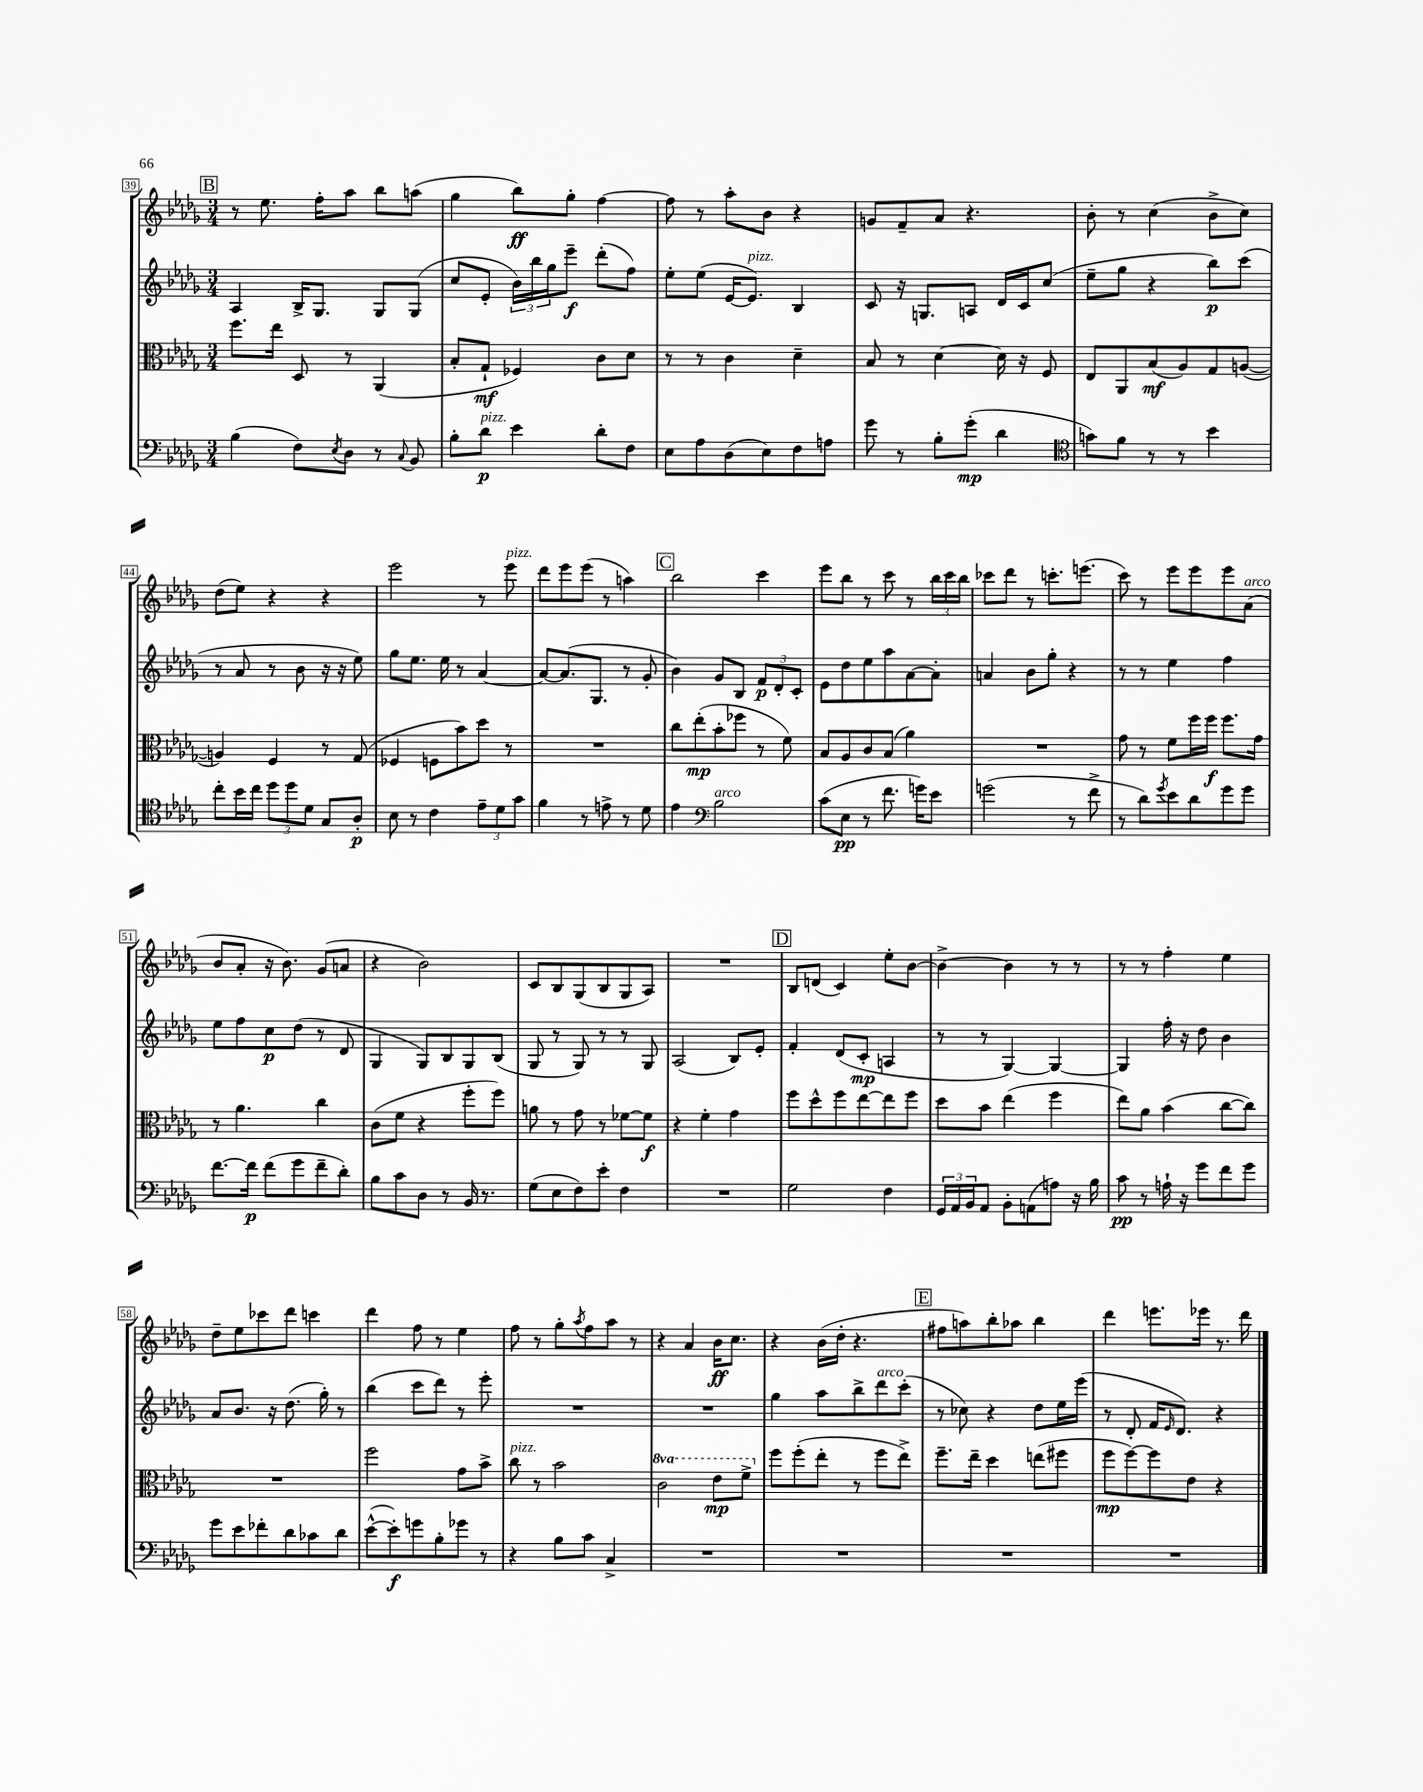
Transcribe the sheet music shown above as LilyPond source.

<<
\new StaffGroup <<
\new Staff = "s0" {
    \clef treble \key des \major \numericTimeSignature \time 3/4
    \mark \markup { \box "B" } r8 ees''8. f''16-. aes''8 bes''8 a''8( |
    ges''4 bes''8\ff) ges''8-. f''4~ |
    f''8 r8 aes''8-. bes'8 r4 |
    g'8 f'8-- aes'8 r4. |
    bes'8-. r8 c''4( bes'8-> c''8) |
    des''8( ees''8) r4 r4 |
    ees'''2 r8 ees'''8^\markup { \italic "pizz." } |
    des'''8 ees'''8 ees'''8( r8 a''4) |
    \mark \markup { \box "C" } bes''2 c'''4 |
    ees'''8 bes''8 r8 c'''8 r8 \tuplet 3/2 { bes''16 c'''16 bes''16 } |
    ces'''8 des'''8 r8 c'''8.-. e'''8.( |
    c'''8) r8 ees'''8 ees'''8 ees'''8 aes'8^\markup { \italic "arco" }( |
    bes'8 aes'8-. r16 bes'8.) ges'8( a'8 |
    r4 bes'2) |
    c'8 bes8 ges8( bes8 ges8 aes8) |
    R2. |
    \mark \markup { \box "D" } bes8 d'8( c'4) ees''8-. bes'8~ |
    bes'4~-> bes'4 r8 r8 |
    r8 r8 f''4-. ees''4 |
    des''8-- ees''8 ces'''8 des'''8 c'''4 |
    des'''4 f''8 r8 ees''4 |
    f''8 r8 ges''8-. \acciaccatura { aes''8 } f''8 aes''8 r8 |
    r4 aes'4 bes'16\ff c''8. |
    r4 bes'16( des''16-. r4. |
    \mark \markup { \box "E" } fis''8 a''8) bes''8-. aes''8 bes''4 |
    des'''4 e'''8. ees'''16 r8. des'''16 \bar "|." |
}
\new Staff = "s1" {
    \clef treble \key des \major \numericTimeSignature \time 3/4
    \mark \markup { \box "B" } aes4 bes16-> ges8. ges8 ges8( |
    c''8 ees'8-. \tuplet 3/2 { bes'16) bes''16 ges''16 } ees'''8--\f des'''8-.( f''8) |
    ees''8-. ees''8( ees'16~ ees'8.^\markup { \italic "pizz." }) bes4 |
    c'8 r16 g8. a8 des'16 c'16 c''8( |
    ees''8-- ges''8 r4 bes''8\p) c'''8( |
    r8 aes'8 r8 bes'8 r16 r16 ees''8) |
    ges''8 ees''8. ees''16 r8 aes'4~ |
    aes'8~ aes'8.( ges8. r8 ges'8-. |
    \mark \markup { \box "C" } bes'4) ges'8 bes8 \tuplet 3/2 { f'8\p des'8-. c'8-. } |
    ees'8 des''8 ees''8 aes''8 aes'8~ aes'8-. |
    a'4 bes'8 ges''8-. r4 |
    r8 r8 ees''4 f''4 |
    ees''8 f''8 c''8\p des''8( r8 des'8 |
    ges4 ges8) bes8 ges8 bes8( |
    ges8 r8 ges8) r8 r8 ges8 |
    aes2( bes8) ees'8-. |
    \mark \markup { \box "D" } f'4-. des'8( c'8-.\mp a4 |
    r8 r8 ges4~) ges4~ |
    ges4 f''16-. r16 des''8 bes'4 |
    aes'8 bes'8. r16 des''8.( ges''16-.) r8 |
    bes''4( c'''8 des'''8) r8 ees'''8-. |
    R2. |
    R2. |
    ges''4 aes''8 bes''8-> des'''8^\markup { \italic "arco" } c'''8-.( |
    \mark \markup { \box "E" } r8 ces''8) r4 des''8 ees''16 ees'''16( |
    r8 des'8-. f'16 \grace { ees'16 } des'8.) r4 \bar "|." |
}
\new Staff = "s2" {
    \clef alto \key des \major \numericTimeSignature \time 3/4 \set Staff.ottavationMarkups = #ottavation-simple-ordinals
    \mark \markup { \box "B" } f''8. ees''16 des8 r8 aes,4( |
    bes8-. ges8-!\mf fes4) c'8 des'8 |
    r8 r8 c'4 des'4-- |
    bes8 r8 des'4~ des'16 r16 f8 |
    ees8 aes,8 bes8\mf( aes8) ges8 a8~( |
    a4) f4 r8 ges8( |
    fes4 f8 bes'8) des''8 r8 |
    R2. |
    \mark \markup { \box "C" } c''8 ees''8-.\mp( bes'8-. fes''8 r8 f'8) |
    bes8 aes8 c'8 bes8( aes'4) |
    R2. |
    ges'8 r8 f'8 f''16 f''16\f f''8. ges'16 |
    r8 aes'4. c''4 |
    c'8( f'8 r4 f''8-. f''8) |
    a'8 r8 ges'8 r8 fes'8~ fes'8\f |
    r4 f'4-. ges'4 |
    \mark \markup { \box "D" } f''8 des''8-^ f''8 ees''8~ ees''8 f''8 |
    des''8 bes'8 ees''4( f''4 |
    ees''8) aes'8 bes'4( c''8~ c''8) |
    R2. |
    f''2 ges'8 bes'8-> |
    c''8^\markup { \italic "pizz." } r8 bes'2 |
    \ottava #1 c''2 ees''8\mp f''8-> \ottava #0 |
    f''8 f''8-.( ees''8-. r8 f''8 ees''8->) |
    \mark \markup { \box "E" } f''8.-- ees''16-- des''4 e''8( fis''8 |
    f''8\mp f''8~) f''8 ees'8 r4 \bar "|." |
}
\new Staff = "s3" {
    \clef bass \key des \major \numericTimeSignature \time 3/4
    \mark \markup { \box "B" } bes4( f8) \acciaccatura { ees8 } des8 r8 \appoggiatura { c8 } bes,8 |
    bes8-. des'8\p^\markup { \italic "pizz." } ees'4 des'8-. f8 |
    ees8 aes8 des8( ees8) f8 a8 |
    ges'8 r8 bes8-. ges'8-.\mp( des'4 |
    \clef tenor g'8) f'8 r8 r8 bes'4 |
    c''8-. bes'16 c''16 \tuplet 3/2 { des''8 des''8 des'8 } ges8 aes8-.\p |
    bes8 r8 c'4 \tuplet 3/2 { ees'8-- des'8 ges'8 } |
    f'4 r8 e'8-> r8 des'8 |
    \mark \markup { \box "C" } ees'4 \clef bass bes2^\markup { \italic "arco" } |
    c'8( ees8\pp r8 f'8. g'16) ees'8 |
    g'2( r8 f'8-> |
    r8 des'8) \acciaccatura { ges'8 } ees'8 des'8 ges'8 ges'8 |
    f'8.~ f'16\p f'8( ges'8 f'8-- des'8-.) |
    bes8 c'8 des8 r8 bes,16 r8. |
    ges8( ees8 f8) ees'8-. f4 |
    R2. |
    \mark \markup { \box "D" } ges2 f4 |
    \tuplet 3/2 { ges,16 aes,16 bes,16 } aes,8 bes,8-. a,8( a8) r16 bes16 |
    c'8\pp r8 a16-! r16 ges'8 f'8 ges'8 |
    ges'8 ees'8 fes'8-. des'8 ces'8 des'8 |
    ees'8~-^( ees'8-.\f) g'8 bes8-. ges'8 r8 |
    r4 bes8 c'8 c4-> |
    R2. |
    R2. |
    \mark \markup { \box "E" } R2. |
    R2. \bar "|." |
}
>>
>>
\layout { \context { \Score currentBarNumber = #39 \override BarNumber.stencil = #(make-stencil-boxer 0.1 0.3 ly:text-interface::print) } }
